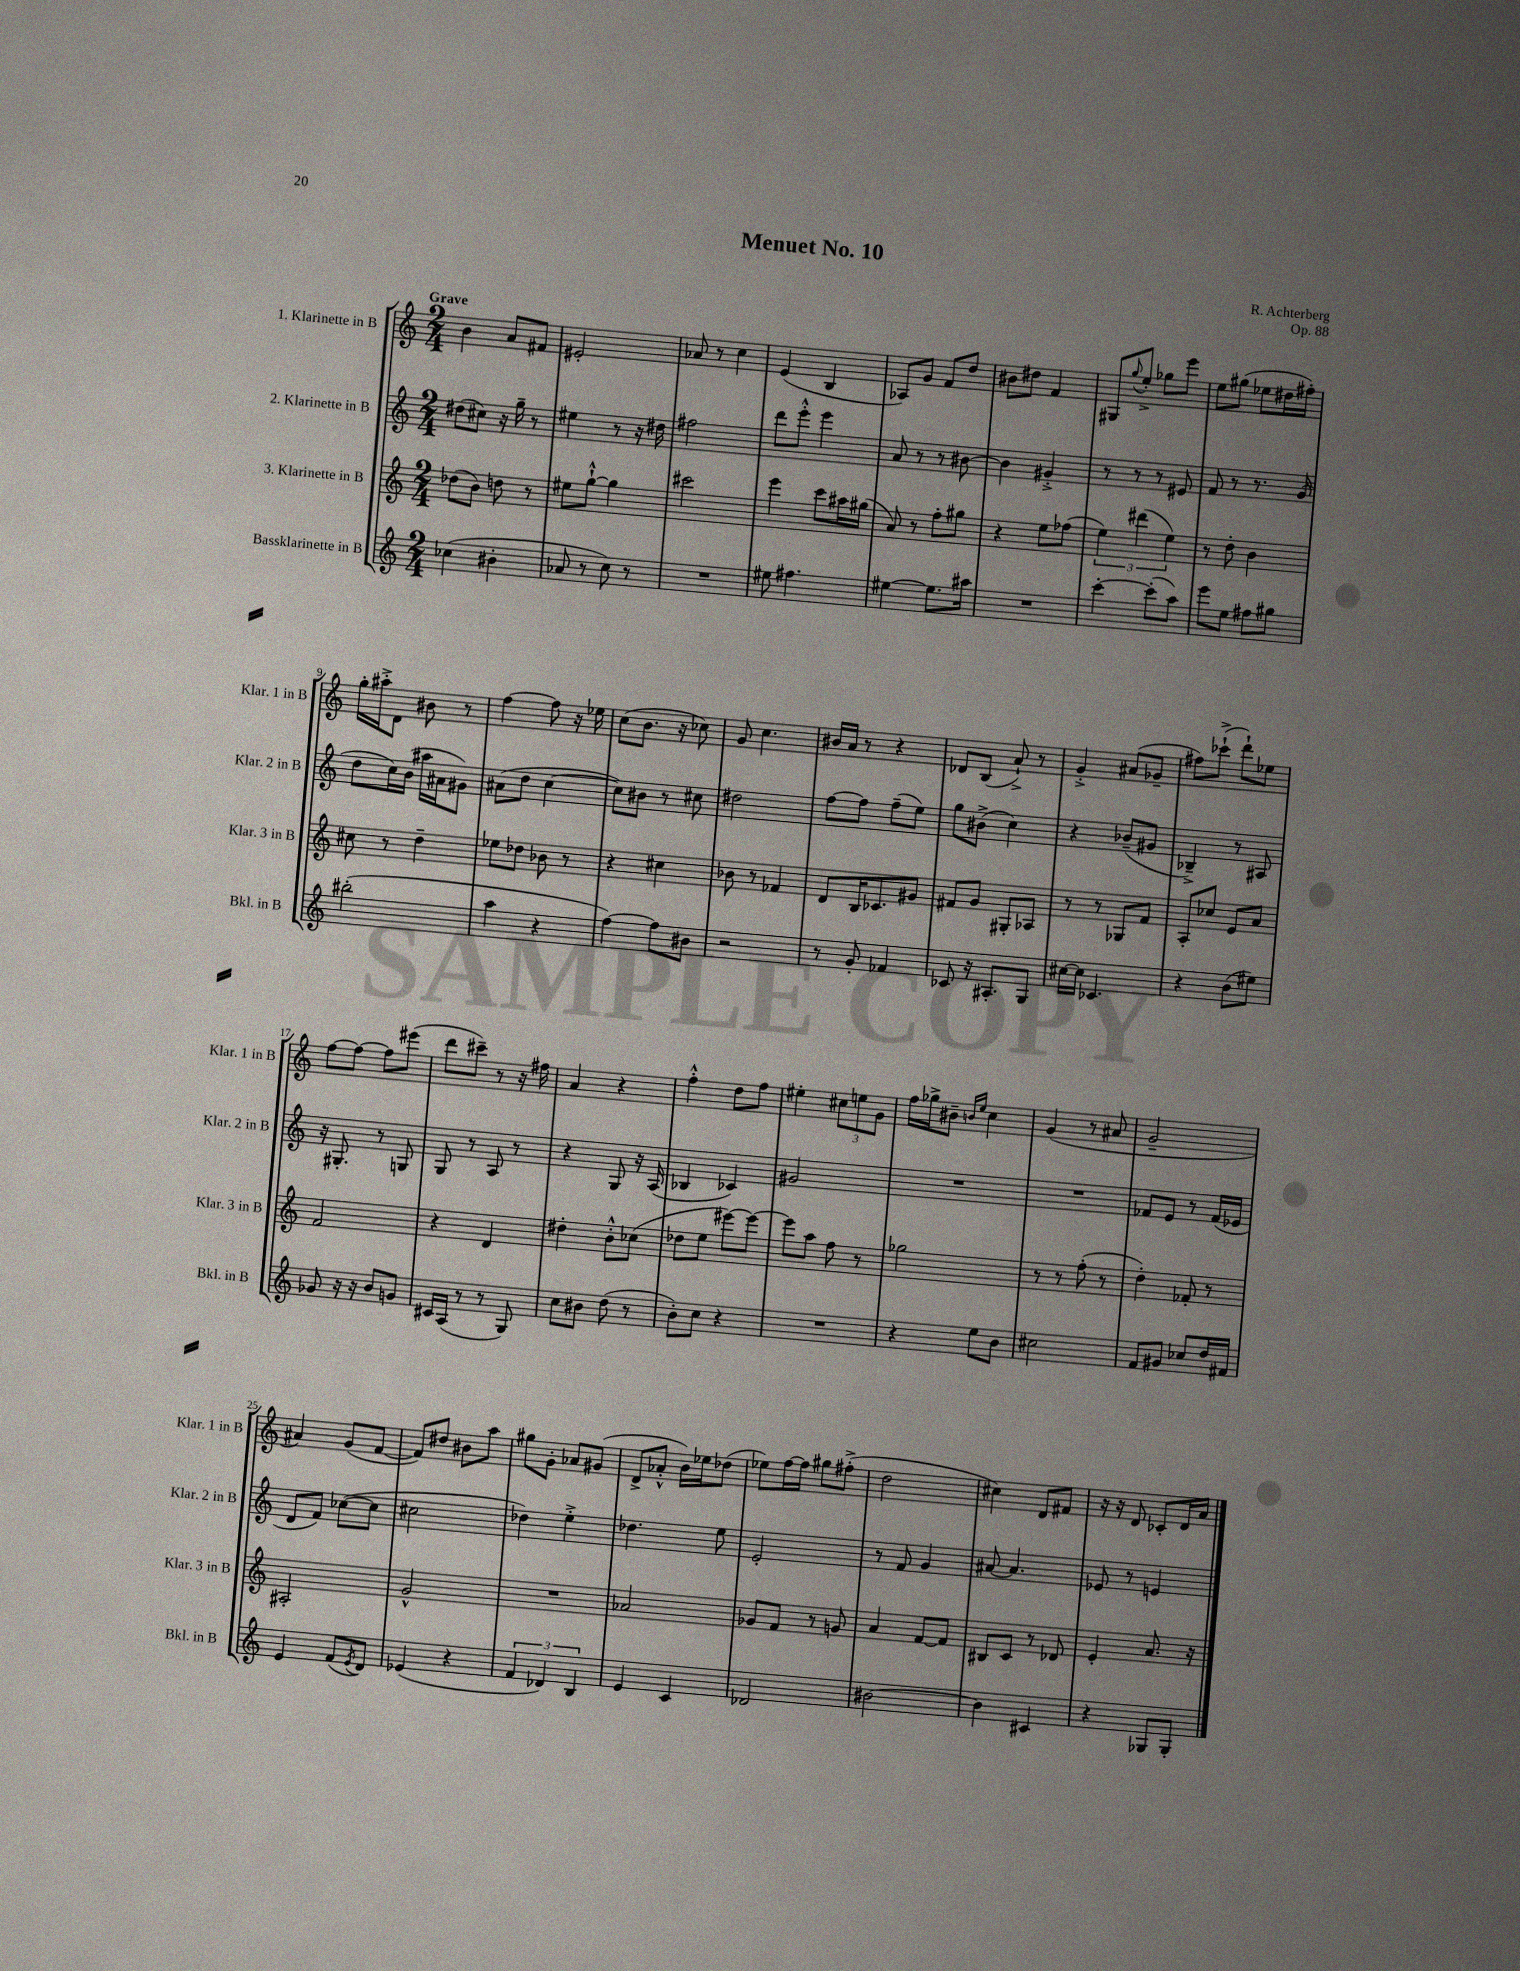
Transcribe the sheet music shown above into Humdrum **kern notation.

**kern	**kern	**kern	**kern
*part4	*part3	*part2	*part1
*staff4	*staff3	*staff2	*staff1
*I"Bassklarinette in B	*I"3. Klarinette in B	*I"2. Klarinette in B	*I"1. Klarinette in B
*I'Bkl. in B	*I'Klar. 3 in B	*I'Klar. 2 in B	*I'Klar. 1 in B
*clefG2	*clefG2	*clefG2	*clefG2
*k[]	*k[]	*k[]	*k[]
*M2/4	*M2/4	*M2/4	*M2/4
=1	=1	=1	=1
!	!	!	!LO:TX:a:B:t=Grave
(4cc-X\	(8dd-X\L	(8dd#X\L	4b\
.	8b\J)	8cc#X\J)	.
4b#X'\	8ddn\	16r	8a/L
.	.	16gg~\	.
.	8r	8r	8f#X/J
=2	=2	=2	=2
8a-X/	8ee#X\L	4ee#X\	2e#X'/
8r	[8gg`^^\J	.	.
8cc\)	4gg\]	8r	.
8r	.	16r	.
.	.	16dd#X\	.
=3	=3	=3	=3
2r	2ccc#X\	2ff#X\	8a-X/
.	.	.	8r
.	.	.	4cc\
=4	=4	=4	=4
8ee#X\	4eee\	8ddd\L	(4e/
4.ff#X\	.	8eee'^^\J	.
.	8ccc\L	4eee\	4B/
.	16aa#X\L	.	.
.	(16gg#X\JJ	.	.
=5	=5	=5	=5
[4ee#X\	8a/)	8a/	8A-X/L)
.	8r	8r	8g/J
8.ee#\L]	8ff'\L	8r	8f/L
.	8gg#X\J	[8b#X\	8dd/J
16aa#X\Jk	.	.	.
=6	=6	=6	=6
2r	4r	4b#\]	8b#X\L
.	.	.	8dd#X\J
.	8ee\L	4g#X'^/	4f/
.	(8ff-X\J	.	.
=7	=7	=7	=7
[4ccc'\	6ee\)	8r	8G#X/L
.	.	.	8qqgg/
.	.	8r	8ee'^/J
.	(6ddd#X\	.	.
(8ccc'\L]	.	8r	8gg-X\L
.	6ee\)	.	.
8aa\J)	.	8e#X/	8eee\J
=8	=8	=8	=8
8eee\L	8r	8f/	8ee\L
8ee\J	8dd'\	8r	(8gg#X\J
8ff#X\L	4b\	8.r	8ee-X\L
8gg#X\J	.	.	16dd#X\L
.	.	(16g/	16ff#X'\JJ)
!!LO:LB:g=z
=9	=9	=9	=9
(2bb#X'\	8cc#X\	8dd\L	16gg'\LL
.	.	.	16aa#X'^\J
.	8r	16cc\L)	8d\J
.	.	(16b\JJ	.
.	4dd~\	16aa#X\LL	8b#X\
.	.	16a#X\J	.
.	.	8g#X\J)	8r
=10	=10	=10	=10
4aa\	8ee-X\L	(8a#X\L	[4ff\
.	8dd-X\J	8dd\J	.
4r	8b-X\	[4cc\	8ff\]
.	8r	.	16r
.	.	.	16ee-X\
=11	=11	=11	=11
[4ff\)	4r	8cc\L])	(8cc\L
.	.	8b#X\J	8.b\J
8ff\L]	4cc#X\	8r	.
.	.	.	16r
8b#X\J	.	8cc#X\	8cc-X\)
=12	=12	=12	=12
2r	8b-X\	2dd#X\	8g/
.	8r	.	4.cc\
.	4f-X/	.	.
=13	=13	=13	=13
8r	8d/L	[8ff\L	16b#X/LL
.	.	.	16a/JJ
8g'/	16B/K	8ff\J]	8r
.	8.c-X/	.	.
4f-X/	.	(8ff~\L	4r
.	8g#X/J	8ee\J)	.
=14	=14	=14	=14
8c-X/	8f#X/L	8gg\L	8d-X/L
16r	8g/J	(8b#X^\J	(8B/J
8.A#X'/L	.	.	.
.	8G#X'/L	4cc\)	8a`^/)
8G/J	8A-X/J	.	8r
=15	=15	=15	=15
[16cc#X\LL	8r	4r	4g'^/
16cc#\JJ]	.	.	.
4.c-X/	8r	.	.
.	8G-X/L	(8b-X~/L	(8a#X/L
.	8f/J	8g#X/J	8g-X~/J
=16	=16	=16	=16
4r	8A'/L	4B-X~^/)	8ff#X\L)
.	8cc-X/J	.	(8ccc-X`^\J
(8b\L	8e/L	8r	8ddd`\L)
8ee#X\J)	8a/J	8A#X/	8ee-X\J
!!LO:LB:g=z
=17	=17	=17	=17
8g-X/	2f/	16r	[8ff\L
.	.	8.G#X'/	.
16r	.	.	8ff\J_
16r	.	.	.
8b/L	.	8r	8ff\L]
8gn/J	.	8Gn/	(8eee#X\J
=18	=18	=18	=18
16c#X/LL	4r	8G/	8ddd\L
(16A/JJ	.	.	.
8r	.	8r	8ccc#X~\J)
8r	4d/	8A/	8r
8G/)	.	8r	16r
.	.	.	16ff#X\
=19	=19	=19	=19
8cc\L	4dd#X'\	4r	4a/
8b#X\J	.	.	.
(8dd\	8b'^^\L	8G/	4r
8r	(8cc-X\J	16r	.
.	.	(16A/	.
=20	=20	=20	=20
8b'\L)	8dd-X\L	4B-X/	4ff'^^\
8cc\J	8ee\J	.	.
4r	[8eee#X\L)	4c-X/)	8dd\L
.	8eee#\J_	.	8ff\J
=21	=21	=21	=21
2r	8eee#\L]	2g#X/	4ee#X'\
.	8aa\J	.	.
.	8ff\	.	12cc#X\L
.	.	.	12een\
.	8r	.	.
.	.	.	12g\J
=22	=22	=22	=22
4r	2gg-X\	2r	16ff\LL
.	.	.	16gg-X^\J
.	.	.	8b#X~\J
.	.	.	16qqbn/LL
.	.	.	16qqee/JJ
8ee\L	.	.	4cc\
8b\J	.	.	.
=23	=23	=23	=23
2cc#X\	8r	2r	(4g/
.	8r	.	.
.	(8ff'\	.	8r
.	8r	.	8a#X/
=24	=24	=24	=24
8f/L	4dd'\)	8f-X/L	2g~/
8g#X/J	.	8e/J	.
8cc-X/L	8f-X'/	8r	.
16dd/L	8r	(16f-/LL	.
16f#X/JJ	.	16e-X/JJ	.
!!LO:LB:g=z
=25	=25	=25	=25
4e/	2A#X'/	8d/L	4a#X/)
.	.	8f/J)	.
(8f/L	.	([8cc-X\L	(8g/L
8qe/	.	.	.
8d/J)	.	8cc-\J]	[8f/J
=26	=26	=26	=26
(4e-X/	2g^^/	2cc#X\	8f/L])
.	.	.	8dd#X/J
4r	.	.	8b#X\L
.	.	.	8aa\J
=27	=27	=27	=27
6f/	2r	4dd-X\)	8gg#X\L
.	.	.	8g'\J
6d-X/)	.	.	.
.	.	4ee'^\	8a-X/L
6B/	.	.	.
.	.	.	(8g#X/J
=28	=28	=28	=28
4e/	2a-X/	4.dd-X\	8d^/L
.	.	.	8a-X'^^/J
4c/	.	.	16b\LL)
.	.	.	16ee-X\J
.	.	8ee\	(8dd-X\J
=29	=29	=29	=29
2d-X/	8g-X/L	2e'/	8ee-X\L)
.	8f/J	.	[16ff\L
.	.	.	16ff\JJ]
.	8r	.	8gg#X\L
.	8gn/	.	(8ff#X'^\J
=30	=30	=30	=30
[2b#X\	4a/	8r	2dd\
.	.	8f/	.
.	[8f/L	4g/	.
.	8f/J]	.	.
=31	=31	=31	=31
4b#\]	8B#X/L	[8a#X/	4cc#X\)
.	8c/J	4.a#/]	.
4c#X/	8r	.	8d/L
.	8d-X/	.	8f#X/J
=32	=32	=32	=32
4r	4e'/	8e-X/	16r
.	.	.	16r
.	.	8r	8d/
8G-X/L	8.a/	4en/	8c-X'/L
8G-'/J	.	.	16d/L
.	16r	.	16a/JJ
==	==	==	==
*-	*-	*-	*-
